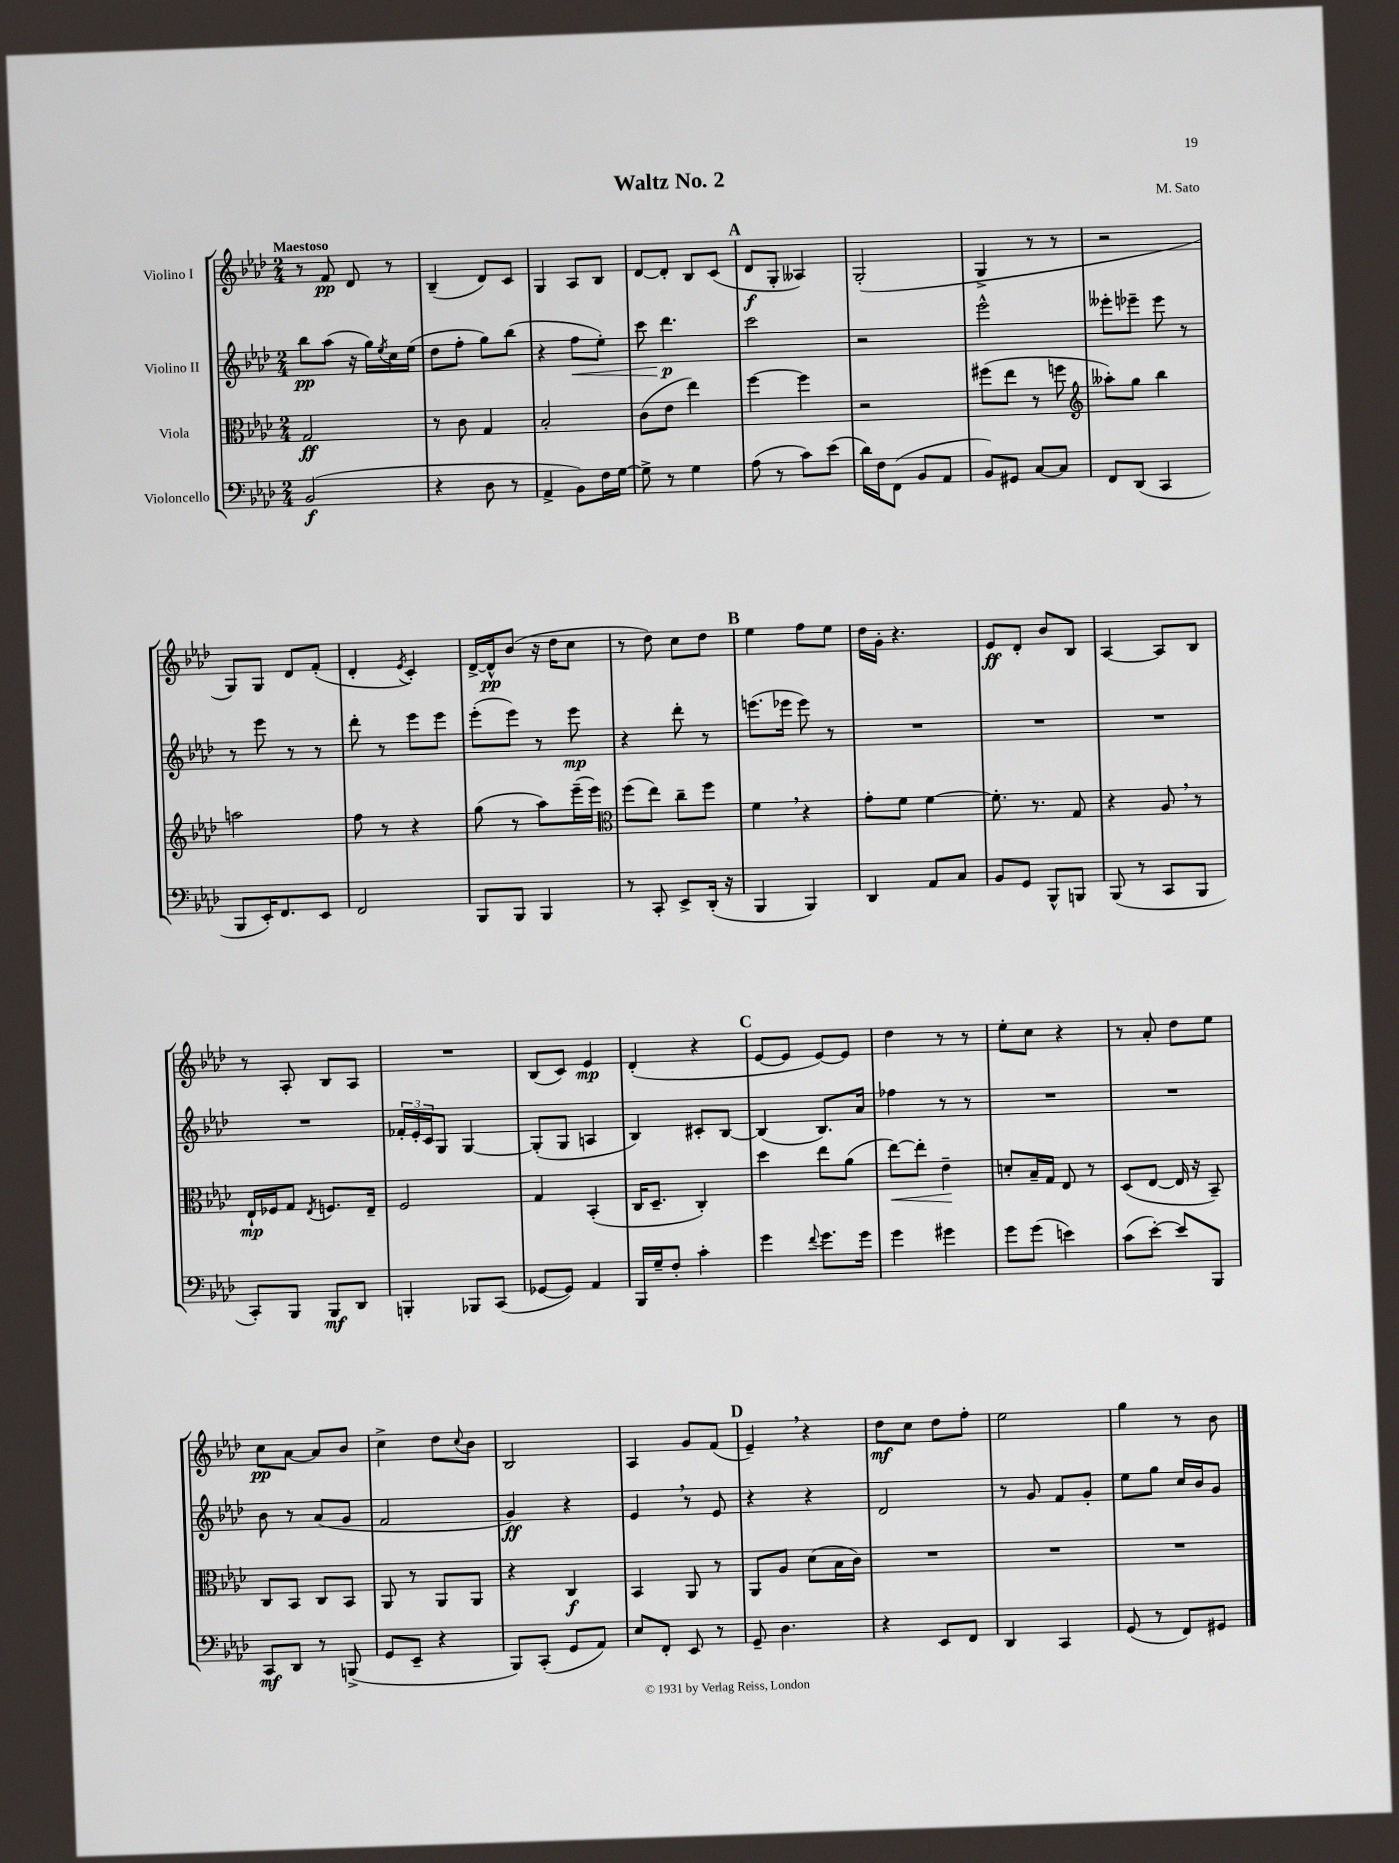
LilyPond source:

\header { title = "Waltz No. 2" composer = "M. Sato" }
<<
\new StaffGroup <<
\new Staff = "s0" \with { instrumentName = "Violino I" } {
    \clef treble \key aes \major \numericTimeSignature \time 2/4 \tempo "Maestoso"
    r8 f'8\pp des'8 r8 |
    bes4--( des'8) c'8 |
    g4 aes8 bes8 |
    des'8~ des'8-. bes8 c'8( |
    \mark \markup { \bold "A" } des'8\f g8-. aeses4) |
    g2-.( |
    g4-> r8 r8 |
    r2 |
    g8) g8 des'8 f'8-.( |
    des'4-. \acciaccatura { ees'8 } c'4-.) |
    des'16~-> des'16-^\pp bes'8( r16 des''16 c''8 |
    r8 des''8) c''8 des''8 |
    \mark \markup { \bold "B" } ees''4 f''8 ees''8 |
    des''16 g'16-. r4. |
    ees'8\ff des'8-. bes'8 bes8 |
    aes4~ aes8 bes8 |
    r8 aes8-. bes8 aes8 |
    R2 |
    bes8( c'8) ees'4\mp |
    des'4-.( r4 |
    \mark \markup { \bold "C" } ees'8~ ees'8 ees'8~) ees'8 |
    des''4 r8 r8 |
    ees''8-. c''8 r4 |
    r8 aes'8-. des''8 ees''8 |
    c''8\pp aes'8~ aes'8 bes'8 |
    c''4-> des''8 \appoggiatura { c''8 } bes'8 |
    bes2 |
    aes4 g'8 f'8( |
    \mark \markup { \bold "D" } ees'4--) \breathe r4 |
    des''8\mf c''8 des''8 f''8-. |
    ees''2 |
    g''4 r8 bes'8 \bar "|." |
}
\new Staff = "s1" \with { instrumentName = "Violino II" } {
    \clef treble \key aes \major \numericTimeSignature \time 2/4
    bes''8\pp aes''8( r16 g''16) \acciaccatura { ees''8 } c''16 ees''16( |
    des''8 f''8-. g''8) bes''8( |
    r4 f''8\< ees''8-.) |
    c'''8 des'''4.\p\! |
    \mark \markup { \bold "A" } c'''2 |
    r2 |
    ees'''2-^ |
    eeses'''8-. ees'''8-- ees'''8 r8 |
    r8 ees'''8 r8 r8 |
    des'''8-. r8 ees'''8 ees'''8 |
    ees'''8-.( ees'''8) r8 ees'''8\mp |
    r4 des'''8-. r8 |
    \mark \markup { \bold "B" } e'''8.( ees'''16 ees'''8) r8 |
    R2 |
    R2 |
    R2 |
    R2 |
    \tuplet 3/2 { fes'16-. ees'16-. c'16 } g8 g4~ |
    g8-.( g8 a4 |
    bes4) cis'8-. bes8~ |
    \mark \markup { \bold "C" } bes4( bes8.) aes'16 |
    fes''4 r8 r8 |
    R2 |
    R2 |
    bes'8 r8 aes'8( g'8 |
    f'2 |
    g'4\ff) r4 |
    ees'4 \breathe r8 ees'8 |
    \mark \markup { \bold "D" } r4 r4 |
    des'2 |
    r8 g'8 f'8 g'8-. |
    ees''8 g''8 c''16 bes'16 g'8 \bar "|." |
}
\new Staff = "s2" \with { instrumentName = "Viola" } {
    \clef alto \key aes \major \numericTimeSignature \time 2/4
    g2\ff |
    r8 c'8 g4 |
    bes2-. |
    c'8( ees'8 ees''4) |
    \mark \markup { \bold "A" } f''4~ f''4 |
    r2 |
    fis''8( ees''8 r8 f''8 |
    \clef treble aeses''8-.) g''8 bes''4 |
    a''2 |
    f''8 r8 r4 |
    g''8( r8 aes''8) ees'''16--( ees'''16) |
    \clef alto f''8( ees''8) c''8-- f''8 |
    \mark \markup { \bold "B" } f'4 \breathe r4 |
    g'8-. f'8 f'4~ |
    f'8.-. r8. g8 |
    r4 aes8 \breathe r8 |
    ees16-!\mp fes16 g8 \acciaccatura { ees8 } f8. ees16-- |
    f2 |
    g4 bes,4-.( |
    c16 des8.-- c4-.) |
    \mark \markup { \bold "C" } des''4 ees''8 aes'8( |
    ees''8~\<) ees''8-. ees'4--\! |
    d'8-. bes16-- g16 ees8 r8 |
    des8( ees8~ ees16 r16 bes,8--) |
    c8 bes,8 c8 bes,8 |
    aes,8 r8 aes,8 aes,8 |
    r4 c4\f |
    bes,4 aes,8 r8 |
    \mark \markup { \bold "D" } aes,8 aes8 des'8( bes16 c'16) |
    R2 |
    R2 |
    R2 \bar "|." |
}
\new Staff = "s3" \with { instrumentName = "Violoncello" } {
    \clef bass \key aes \major \numericTimeSignature \time 2/4
    bes,2\f( |
    r4 des8 r8 |
    aes,4-> bes,8) f16 g16~ |
    g8-> r8 g4 |
    \mark \markup { \bold "A" } aes8( r8 c'8) ees'8( |
    des'16) f16 f,8( bes,8 aes,8 |
    bes,8) gis,8 c8~ c8 |
    f,8 des,8( c,4 |
    bes,,8 ees,16-.) f,8. ees,8 |
    f,2 |
    bes,,8 bes,,8 bes,,4 |
    r8 c,8-. ees,8-> des,16-.( r16 |
    \mark \markup { \bold "B" } bes,,4 bes,,4) |
    des,4 aes,8 c8 |
    bes,8 g,8 bes,,8-^ b,,8 |
    bes,,8( r8 c,8 bes,,8 |
    c,8-.) bes,,8 bes,,8\mf des,8 |
    b,,4-. bes,,8 c,8( |
    ges,8~ ges,8) aes,4 |
    bes,,16 g16-- f8-. c'4-. |
    \mark \markup { \bold "C" } g'4 \appoggiatura { f'8 } g'8. g'16 |
    g'4 gis'4 |
    g'8 g'8( e'4) |
    c'8( ees'8~-.) ees'8 bes,,8 |
    c,8\mf des,8 r8 b,,8->( |
    g,8 ees,8-- r4 |
    bes,,8) c,8-.( g,8 aes,8) |
    ees8 f,8-. ees,8 r8 |
    \mark \markup { \bold "D" } g,8-- des4. |
    r4 ees,8 f,8 |
    des,4 c,4 |
    g,8( r8 f,8) gis,8 \bar "|." |
}
>>
>>
\layout { \context { \Score \remove "Bar_number_engraver" } }
